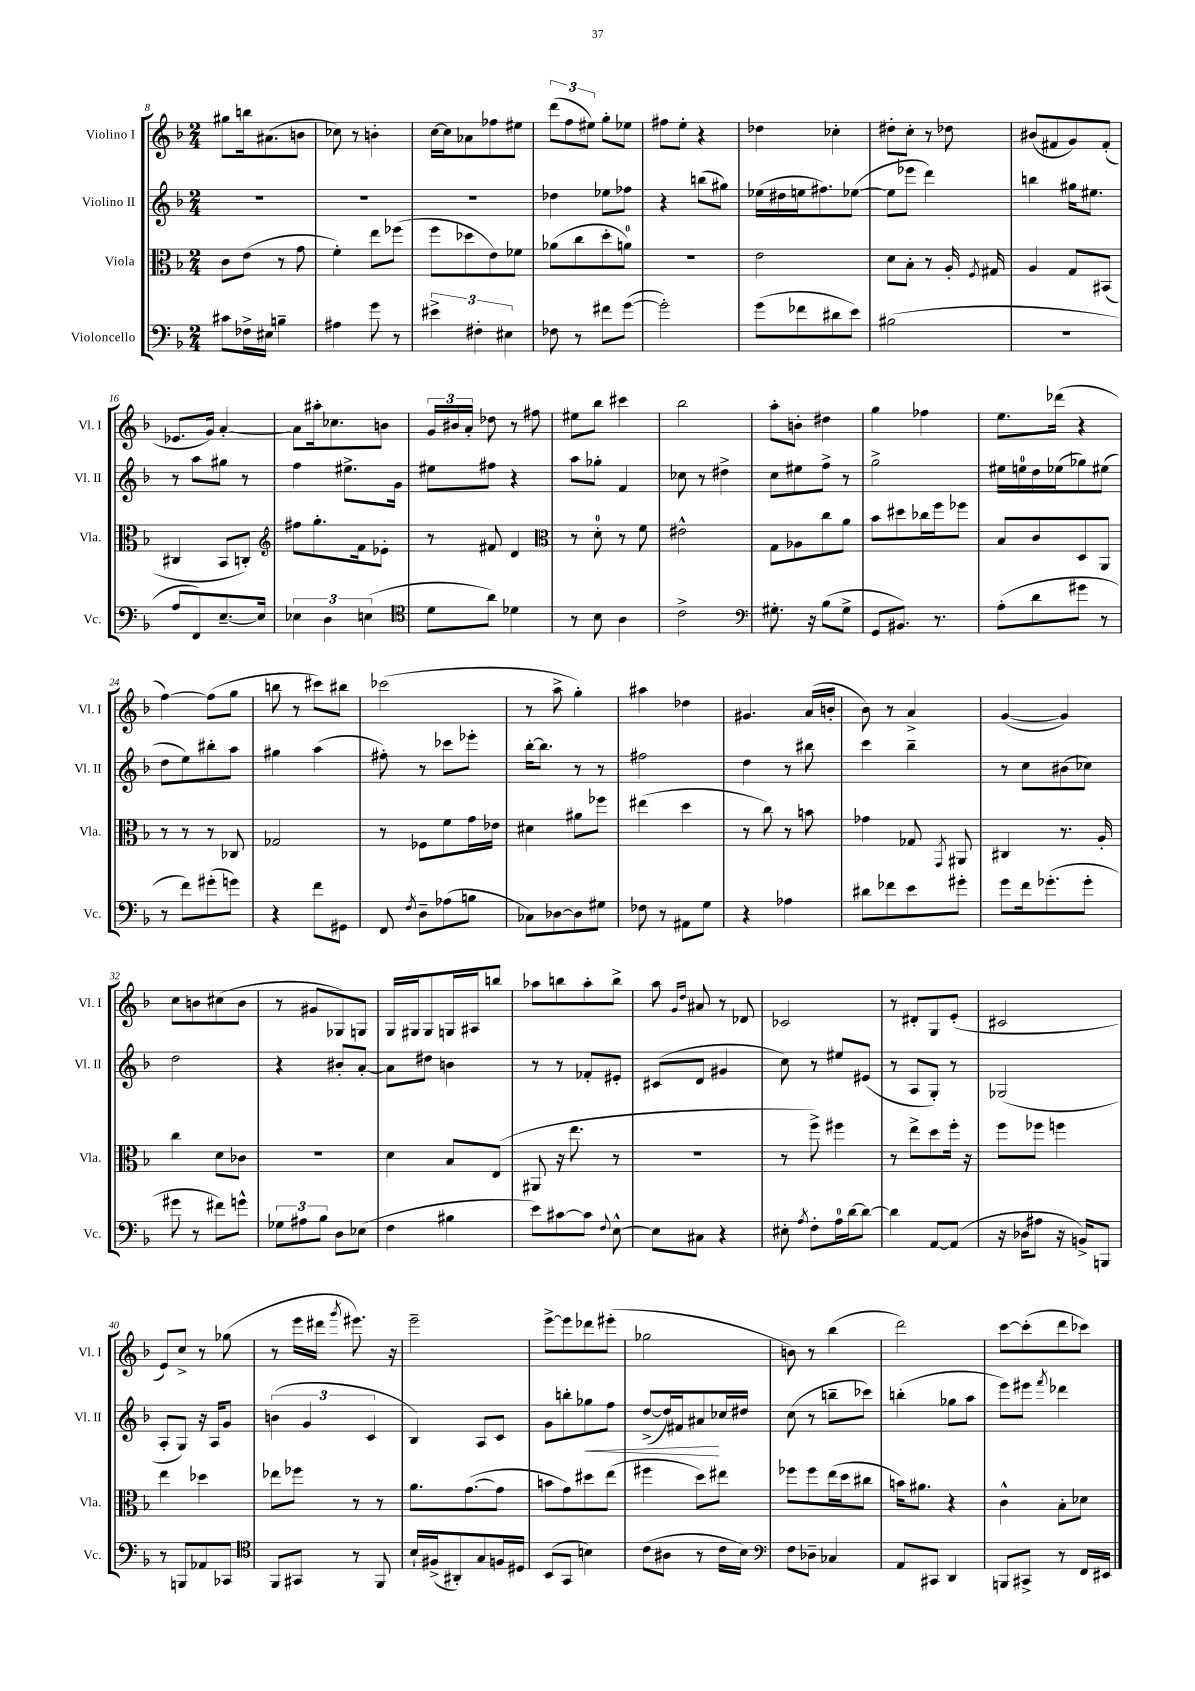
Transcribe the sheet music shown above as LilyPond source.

<<
\new StaffGroup <<
\new Staff = "s0" \with { instrumentName = "Violino I" shortInstrumentName = "Vl. I" } {
    \clef treble \key f \major \numericTimeSignature \time 2/4
    \autoBeamOff gis''8[ b''16 ais'8.( b'8] |
    ces''8) r8 b'4-. |
    c''16[~ c''16 aes'8 fes''8 eis''8] |
    \tuplet 3/2 { d'''8[( f''8 eis''8]) } g''8[-. ees''8] |
    fis''8[ e''8]-. r4 |
    des''4 ces''4-. |
    dis''8[-. c''8]-. r8 des''8 |
    bis'8[( fis'8 g'8) fis'8]-.( |
    ees'8.[ g'16]) a'4~-. |
    a'8[ ais''16-. ces''8. b'8] |
    \tuplet 3/2 { g'16[ bis'16 a'16]-. } des''8 r8 fis''8 |
    eis''8[ bes''8] cis'''4 |
    bes''2 |
    a''8[-. b'8]-. dis''4 |
    g''4 fes''4 |
    e''8.[ des'''16]( r4 |
    f''4~) f''8[( g''8] |
    b''8 r8 cis'''8[) bis''8] |
    ces'''2( |
    r8 a''8-> g''4-.) |
    ais''4 des''4 |
    gis'4. a'16[( b'16]-. |
    bes'8) r8 a'4-> |
    g'4~( g'4) |
    c''8[ b'8 cis''8( b'8] |
    r8 gis'8[ ges8) g8] |
    g16[ gis16 gis8 g16 ais16 b''8] |
    aes''8[ b''8 aes''8-. b''8]-> |
    a''8 \grace { g'16[ d''16] } ais'8 r8 des'8 |
    ces'2 |
    r8 dis'8[-. g8 e'8]-.( |
    cis'2 |
    e'8[) c''8]-> r8 ges''8( |
    r8 e'''16[ dis'''16] \acciaccatura { g'''8 } eis'''8.) r16 |
    e'''2-- |
    e'''8[~-> e'''8 des'''8 eis'''8]-.( |
    ges''2 |
    b'8) r8 bes''4( |
    d'''2) |
    c'''8[~ c'''8-.( d'''8 ces'''8]) \bar "|." |
}
\new Staff = "s1" \with { instrumentName = "Violino II" shortInstrumentName = "Vl. II" } {
    \clef treble \key f \major \numericTimeSignature \time 2/4
    \autoBeamOff R2 |
    R2 |
    R2 |
    des''4 ees''8[ fes''8] |
    r4 b''8[( gis''8]) |
    ees''16[( dis''16 e''16 fis''8.) ees''8]~( |
    ees''8[ ees'''8] d'''4) |
    b''4 gis''16[ eis''8.] |
    r8 a''8[ gis''8] r8 |
    f''4 eis''8.[-> g'16] |
    eis''8[ fis''8] r4 |
    a''8[ ges''8]-. f'4 |
    ces''8 r8 dis''4-> |
    c''8[ eis''8 f''8]-> r8 |
    g''2-> |
    eis''16[ e''16-0 d''16 ees''16( ges''8) eis''8]( |
    d''8[ e''8) bis''8-. a''8] |
    gis''4 a''4( |
    fis''8-.) r8 ces'''8[ ees'''8]-. |
    bes''16[~-. bes''8.] r8 r8 |
    fis''2 |
    d''4 r8 bis''8 |
    c'''4 bes''4-- |
    r8 c''8[ bis'8( ces''8]) |
    d''2 |
    r4 bis'8[-. a'8]~-. |
    a'8[ dis''8] b'4 |
    r8 r8 fes'8[-. eis'8]-. |
    cis'8[( d'8] gis'4 |
    c''8) r8 eis''8[ eis'8]( |
    r8 a8[ g8]-.) r8 |
    ges2( |
    a8[-. g8]) r16 a16[ g'8] |
    \tuplet 3/2 { b'4( g'4 c'4 } |
    bes4) a8[ c'8] |
    g'8[ b''8-. ges''8\< f''8] |
    d''8[~->( d''16) fis'16 ais'8\! ces''16 dis''16] |
    c''8( r8 b''8[-- ces'''8]) |
    b''4-.( ges''8[ a''8] |
    e'''8[) eis'''8] \acciaccatura { f'''8 } des'''4 \bar "|." |
}
\new Staff = "s2" \with { instrumentName = "Viola" shortInstrumentName = "Vla." } {
    \clef alto \key f \major \numericTimeSignature \time 2/4
    \autoBeamOff c'8[ e'8]( r8 g'8 |
    f'4-.) e''8[ fes''8]( |
    f''8[ des''8 e'8) fes'8] |
    aes'8[( c''8 d''8-. a'8]-0) |
    R2 |
    e'2 |
    d'8[ bes8]-. r8 a16-. \acciaccatura { f8 } gis16 |
    a4 g8[ bis,8]( |
    cis4 bes,8[ c8]-.) |
    \clef treble fis''8[ g''8.-. f'16 ees'8]-. |
    r8 fis'8 d'4 |
    \clef alto r8 d'8-0-. r8 f'8 |
    eis'2-^ |
    g8[ aes8 c''8 a'8] |
    bes'8[ dis''8 ces''16 f''16 fes''8] |
    bes8[ c'8 d8 a,8] |
    r8 r8 r8 ces8 |
    ges2 |
    r8 fes8[ f'8 g'16 ees'16] |
    dis'4 ais'8[ fes''8] |
    eis''4( d''4 |
    r8 c''8) r8 b'8 |
    ges'4 ges8 \acciaccatura { g,8 } ais,8 |
    cis4 r8. a16-. |
    c''4 d'8[ ces'8] |
    r2 |
    d'4 bes8[ e8]( |
    ais,8 r16 e''8. r8 |
    r2 |
    r8 f''8->) fis''4 |
    r8 e''8[-> d''8 f''16]-. r16 |
    f''8[ fes''8] f''4 |
    e''4 des''4 |
    ees''8[ fes''8] r8 r8 |
    a'8.[ g'8.~( g'8] |
    b'8[ g'8) dis''8 e''8]( |
    fis''4 d''8[) eis''8] |
    fes''8[ fes''8 e''16( d''16 cis''8] |
    b'16[) ais'8.] r4 |
    c'4-^ bes8[-. des'8] \bar "|." |
}
\new Staff = "s3" \with { instrumentName = "Violoncello" shortInstrumentName = "Vc." } {
    \clef bass \key f \major \numericTimeSignature \time 2/4
    \autoBeamOff cis'8[ fes16-> eis16] b4-- |
    ais4 g'8 r8 |
    \tuplet 3/2 { eis'4-> fis4-. eis4 } |
    fes8 r8 fis'8[ g'8]~( |
    g'2-.) |
    g'8[( fes'8 dis'8 e'8]) |
    bis2( |
    r2 |
    a8[ f,8) e8.~-- e16] |
    \tuplet 3/2 { ees4 d4 e4( } |
    \clef tenor d'8[ a'8]) des'4 |
    r8 bes8 a4 |
    c'2-> |
    \clef bass gis8.-. r16 bes8[( gis8]-> |
    g,8[ bis,8.]) r8. |
    a8[-.( d'8 gis'8] r8 |
    r8 f'8[) gis'8-.( g'8]) |
    r4 f'8[ gis,8] |
    f,8 \acciaccatura { f8 } d8[-- aes8( b8] |
    ces8[) des8~ des8 gis8] |
    fes8 r8 ais,8[ g8] |
    r4 aes4 |
    dis'8[ fes'8 e'8 gis'8]-. |
    g'8[ f'16 ges'8.-.( ges'8]-. |
    gis'8 r8 fis'8[) g'8]-^ |
    \tuplet 3/2 { ges8[ ais8 bes8] } d8[ ees8]( |
    f4 bis4 |
    e'8[) cis'8~ cis'8] \appoggiatura { f8 } e8~-^ |
    e8[ cis8] r4 |
    eis8-. \acciaccatura { a8 } f8[-. a16-0 d'16~ d'8]~ |
    d'4 a,8[~ a,8]( |
    r16 des16[ ais8] r16 b,16[->) b,,8] |
    r8 b,,8[ aes,8 ces,8] |
    \clef tenor f,8[ gis,8] r8 f,8 |
    bes16[-! fis16->( ais,8-.) g8 f16 dis16] |
    bes,8[( g,8] b4) |
    c'8[( ais8] r8 c'16[ bes16]) |
    \clef bass f8[ des8]-- ces4 |
    a,8[ cis,8] d,4 |
    b,,8[ cis,8]-> r8 f,16[ eis,16] \bar "|." |
}
>>
>>
\layout { \context { \Score currentBarNumber = #8 } }
